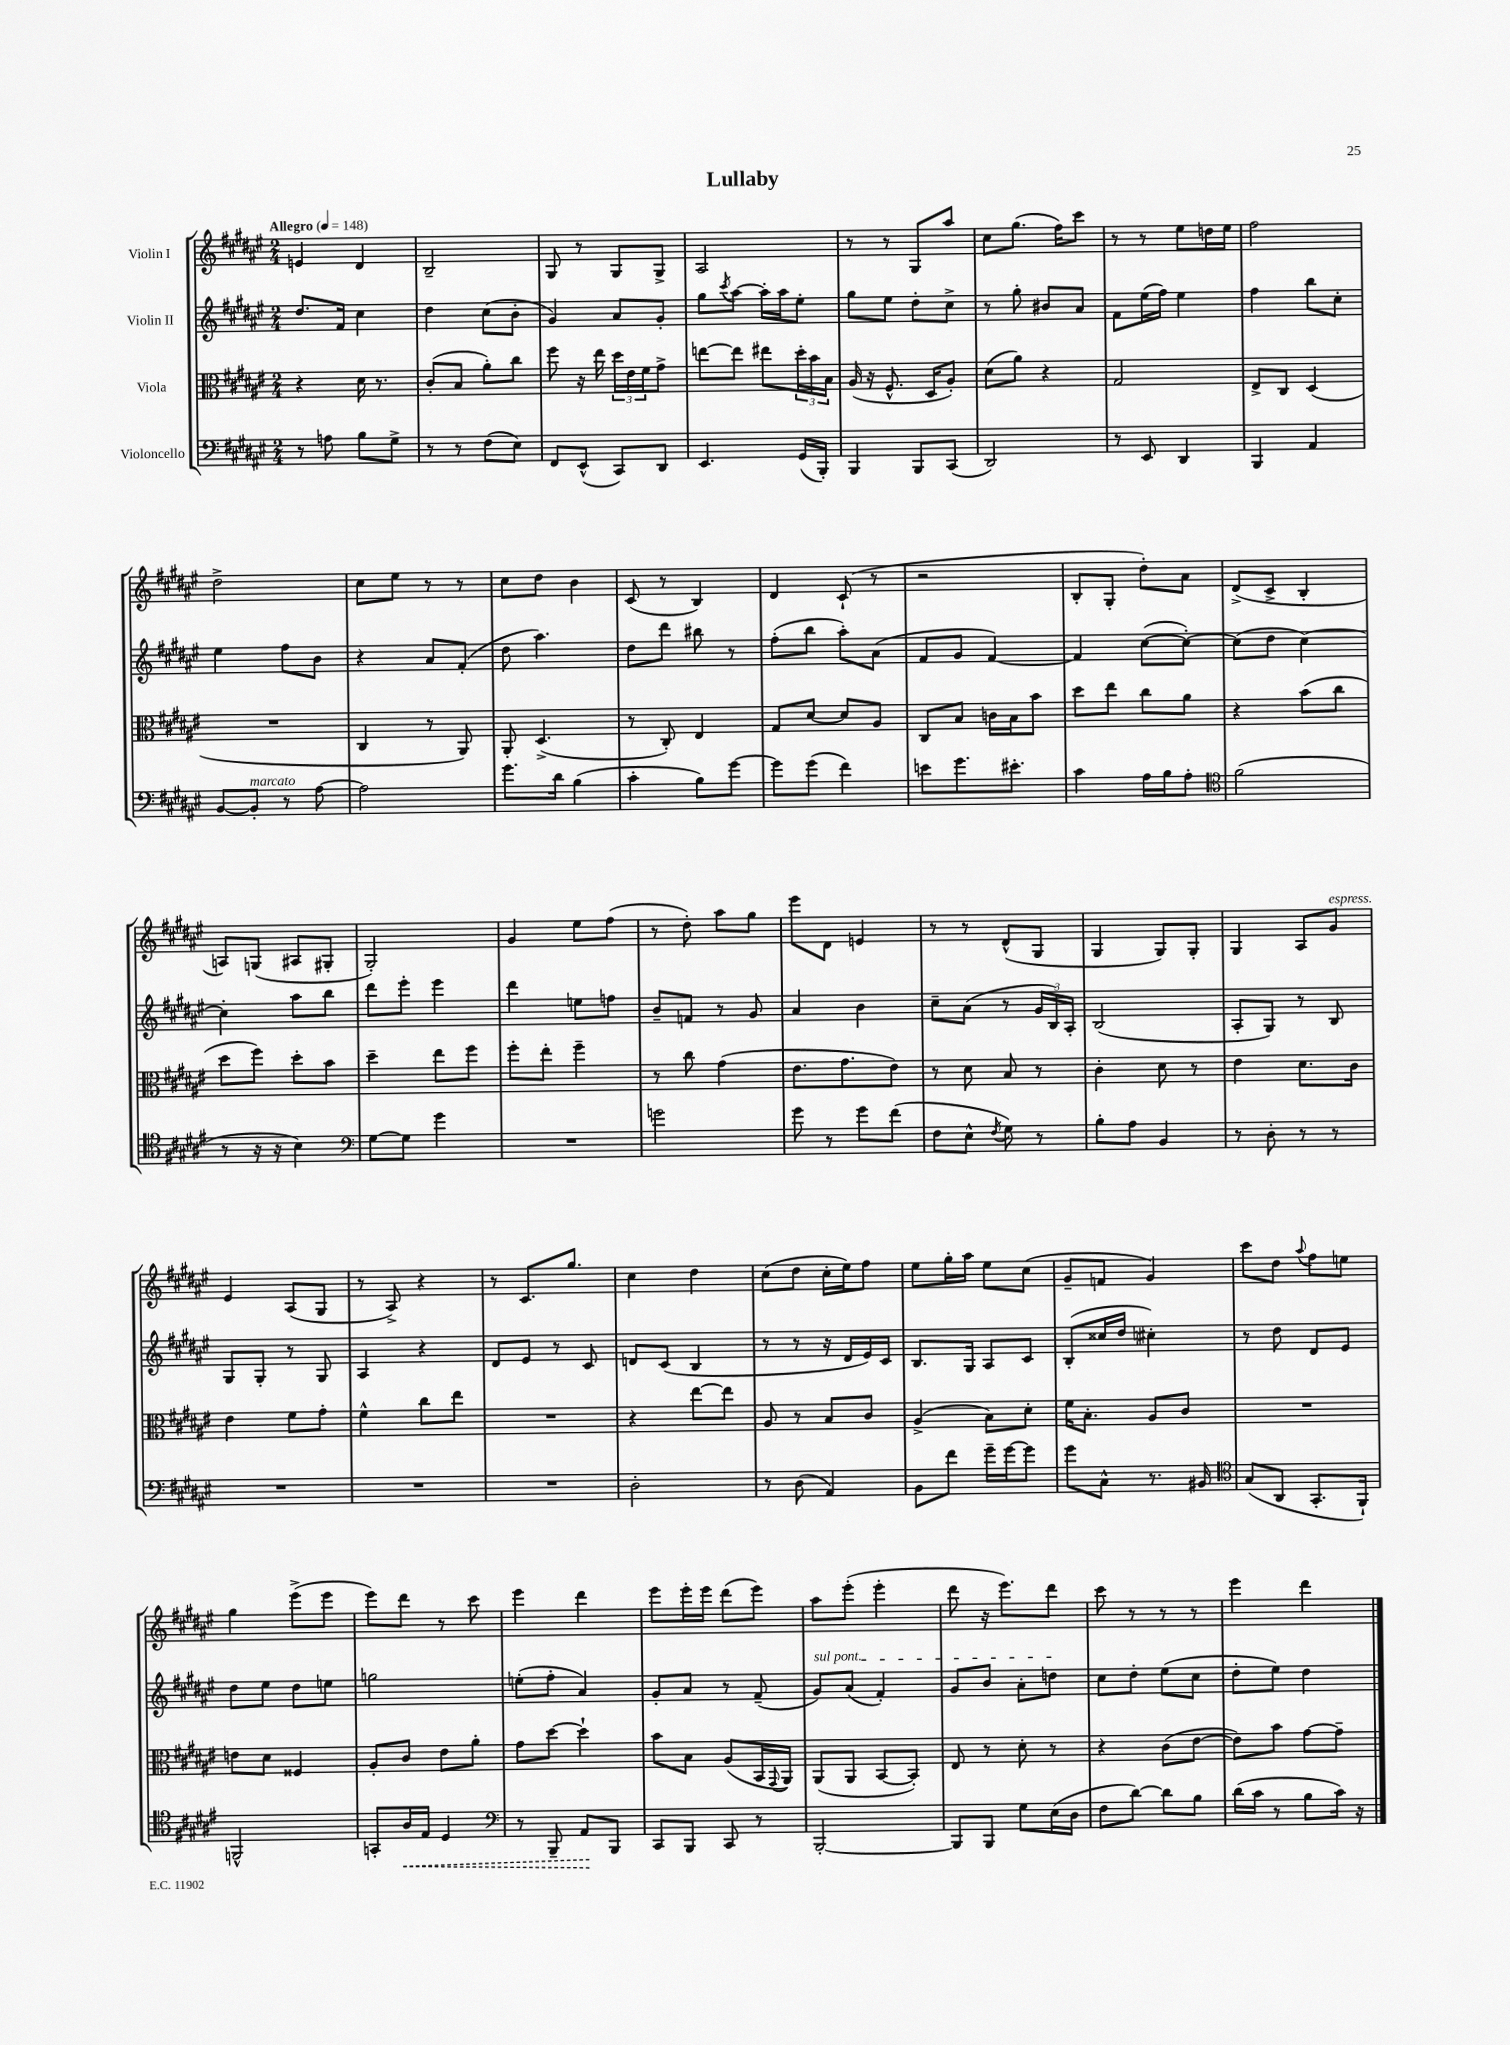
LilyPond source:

\header { title = "Lullaby" }
<<
\new StaffGroup <<
\new Staff = "s0" \with { instrumentName = "Violin I" } {
    \clef treble \key fis \major \numericTimeSignature \time 2/4 \tempo "Allegro" 4 = 148
    e'4 dis'4 |
    b2-- |
    gis8 r8 gis8 gis8-> |
    ais2 |
    r8 r8 gis8 ais''8 |
    cis''8 gis''8.( fis''16) cis'''8 |
    r8 r8 eis''8 d''16 eis''16 |
    fis''2 |
    dis''2-> |
    cis''8 eis''8 r8 r8 |
    cis''8 dis''8 b'4 |
    cis'8( r8 b4) |
    dis'4 cis'8-!( r8 |
    r2 |
    b8-. gis8-. dis''8-.) ais'8 |
    dis'8->( cis'8-> b4-. |
    a8) g8( ais8 gis8-. |
    gis2-.) |
    gis'4 eis''8 fis''8( |
    r8 dis''8-.) ais''8 gis''8 |
    eis'''8 dis'8 e'4 |
    r8 r8 dis'8-^( gis8 |
    gis4 gis8) gis8-. |
    gis4 ais8 gis'8^\markup { \italic "espress." } |
    eis'4 ais8( gis8 |
    r8 ais8->) r4 |
    r8 cis'8. gis''8. |
    cis''4 dis''4 |
    cis''8( dis''8 cis''16-. eis''16) fis''8 |
    eis''8 gis''16-. ais''16 eis''8 cis''8( |
    gis'8-- f'8 gis'4) |
    cis'''8 dis''8 \appoggiatura { ais''8 } fis''8 e''8 |
    gis''4 eis'''8->( eis'''8 |
    eis'''8) dis'''8 r8 cis'''8 |
    eis'''4 dis'''4 |
    eis'''8 eis'''16-. eis'''16 dis'''8( eis'''8) |
    ais''8 eis'''8-.( eis'''4-. |
    dis'''8 r16 eis'''8.) dis'''8 |
    cis'''8 r8 r8 r8 |
    eis'''4 dis'''4 \bar "|." |
}
\new Staff = "s1" \with { instrumentName = "Violin II" } {
    \clef treble \key fis \major \numericTimeSignature \time 2/4
    dis''8. fis'16 cis''4 |
    dis''4 cis''8( b'8-. |
    gis'4) ais'8 gis'8-. |
    gis''8 \acciaccatura { cis'''8 } ais''8~ ais''16-. ais''16 eis''8-. |
    gis''8 eis''8 dis''8-. cis''8-> |
    r8 gis''8-. bis'8 ais'8 |
    fis'8 eis''16( fis''16) eis''4 |
    fis''4 b''8 cis''8-. |
    eis''4 fis''8 b'8 |
    r4 ais'8 fis'8-.( |
    dis''8 ais''4.) |
    dis''8 dis'''8 bis''8 r8 |
    fis''8-.( b''8 ais''8-.) ais'8( |
    fis'8 gis'8 fis'4~) |
    fis'4 cis''8~( cis''8~-.) |
    cis''8( dis''8 cis''4~) |
    cis''4-. ais''8 b''8 |
    dis'''8 eis'''8-. eis'''4 |
    dis'''4 e''8 f''8 |
    b'8-- f'8 r8 gis'8 |
    ais'4 b'4 |
    cis''8-- ais'8( r8 \tuplet 3/2 { gis'16 b16) ais16-. } |
    b2( |
    ais8-. gis8) r8 b8 |
    gis8 gis8-. r8 gis8 |
    ais4 r4 |
    dis'8 eis'8 r8 cis'8 |
    d'8 cis'8( b4 |
    r8 r8 r16 dis'16 eis'16) cis'16 |
    b8. gis16 ais8 cis'8 |
    b8-.( cisis''16 dis''16 cis''4-.) |
    r8 dis''8 dis'8 eis'8 |
    dis''8 eis''8 dis''8 e''8 |
    g''2 |
    e''8-.( fis''8-. ais'4) |
    gis'8-. ais'8 r8 fis'8--( |
    \once \override TextSpanner.bound-details.left.text = \markup { \italic "sul pont." } gis'8\startTextSpan) ais'8( fis'4-.) |
    gis'8 b'8 ais'8-. d''8\stopTextSpan |
    cis''8 dis''8-. eis''8( cis''8 |
    dis''8-. eis''8) dis''4 \bar "|." |
}
\new Staff = "s2" \with { instrumentName = "Viola" } {
    \clef alto \key fis \major \numericTimeSignature \time 2/4
    r4 dis'16 r8. |
    cis'8-.( b8 ais'8-.) cis''8 |
    fis''8 r16 eis''16 \tuplet 3/2 { dis''16 eis'16 fis'16 } gis'8-> |
    e''8~ e''8 eis''8 \tuplet 3/2 { dis''16-. b'16 b16 } |
    ais16( r16 fis8.-^ dis16 ais8-.) |
    dis'8( ais'8) r4 |
    gis2 |
    eis8-> cis8 dis4( |
    R2 |
    cis4 r8 ais,8) |
    ais,8-. dis4.->( |
    r8 cis8-.) eis4 |
    gis8 dis'8~ dis'8 ais8 |
    cis8 b8 c'16 b16 b'8 |
    dis''8 eis''8 cis''8 ais'8 |
    r4 b'8( cis''8 |
    dis''8 fis''8) dis''8-. b'8 |
    dis''4-- eis''8 fis''8 |
    fis''8-. eis''8-. fis''4-- |
    r8 cis''8 gis'4( |
    eis'8. gis'8. eis'8) |
    r8 dis'8 b8 r8 |
    cis'4-. dis'8 r8 |
    eis'4 dis'8. cis'16 |
    eis'4 fis'8 gis'8-. |
    fis'4-^ cis''8 eis''8 |
    R2 |
    r4 eis''8~ eis''8 |
    ais8 r8 b8 cis'8 |
    ais4->( b8) dis'8-. |
    fis'16 b8.-. ais8 cis'8 |
    R2 |
    e'8 dis'8 fisis4 |
    ais8-. cis'8 eis'8 ais'8-. |
    gis'8 dis''8~ dis''4-! |
    b'8 b8 ais8( b,16 \appoggiatura { gis,8 } ais,16) |
    ais,8( ais,8 b,8~ b,8-.) |
    eis8 r8 dis'8-. r8 |
    r4 cis'8( eis'8~ |
    eis'8) b'8 gis'8~ gis'8-- \bar "|." |
}
\new Staff = "s3" \with { instrumentName = "Violoncello" } {
    \clef bass \key fis \major \numericTimeSignature \time 2/4
    r8 a8 b8 gis8-> |
    r8 r8 fis8( eis8) |
    fis,8 eis,8-^( cis,8) dis,8 |
    eis,4. gis,16( b,,16-.) |
    b,,4 b,,8 cis,8( |
    dis,2) |
    r8 eis,8 dis,4 |
    b,,4 ais,4 |
    b,8~ b,8-.^\markup { \italic "marcato" } r8 ais8~ |
    ais2 |
    gis'8. dis'16 b4( |
    cis'4-. b8) gis'8~ |
    gis'8 gis'8( fis'4) |
    e'8 gis'8. eis'8.-. |
    cis'4 ais16 b16 ais8-. |
    \clef tenor fis'2( |
    r8 r16 r16 b4) |
    \clef bass gis8~ gis8 gis'4 |
    R2 |
    g'2 |
    gis'8 r8 gis'8 fis'8( |
    fis8 eis8-^ \acciaccatura { fis8 } gis8) r8 |
    b8-. ais8 b,4 |
    r8 dis8-. r8 r8 |
    R2 |
    R2 |
    R2 |
    dis2-. |
    r8 dis8( ais,4) |
    b,8 fis'8 gis'16-- gis'16~ gis'8 |
    gis'8 cis8-^ r8. bis,16 |
    \clef tenor gis8( ais,8 gis,8.-. fis,16-!) |
    f,2-^ |
    g,8-. \once \override Hairpin.style = #'dashed-line ais16\< eis16 dis4 |
    \clef bass r8 b,,8-- ais,8\! b,,8 |
    cis,8 b,,8 cis,8 r8 |
    b,,2~-. |
    b,,8 b,,8 gis8 eis16( dis16 |
    fis8 dis'8~) dis'8 b8 |
    dis'16( cis'16 r8 b8 cis'16) r16 \bar "|." |
}
>>
>>
\layout { \context { \Score \remove "Bar_number_engraver" } }
